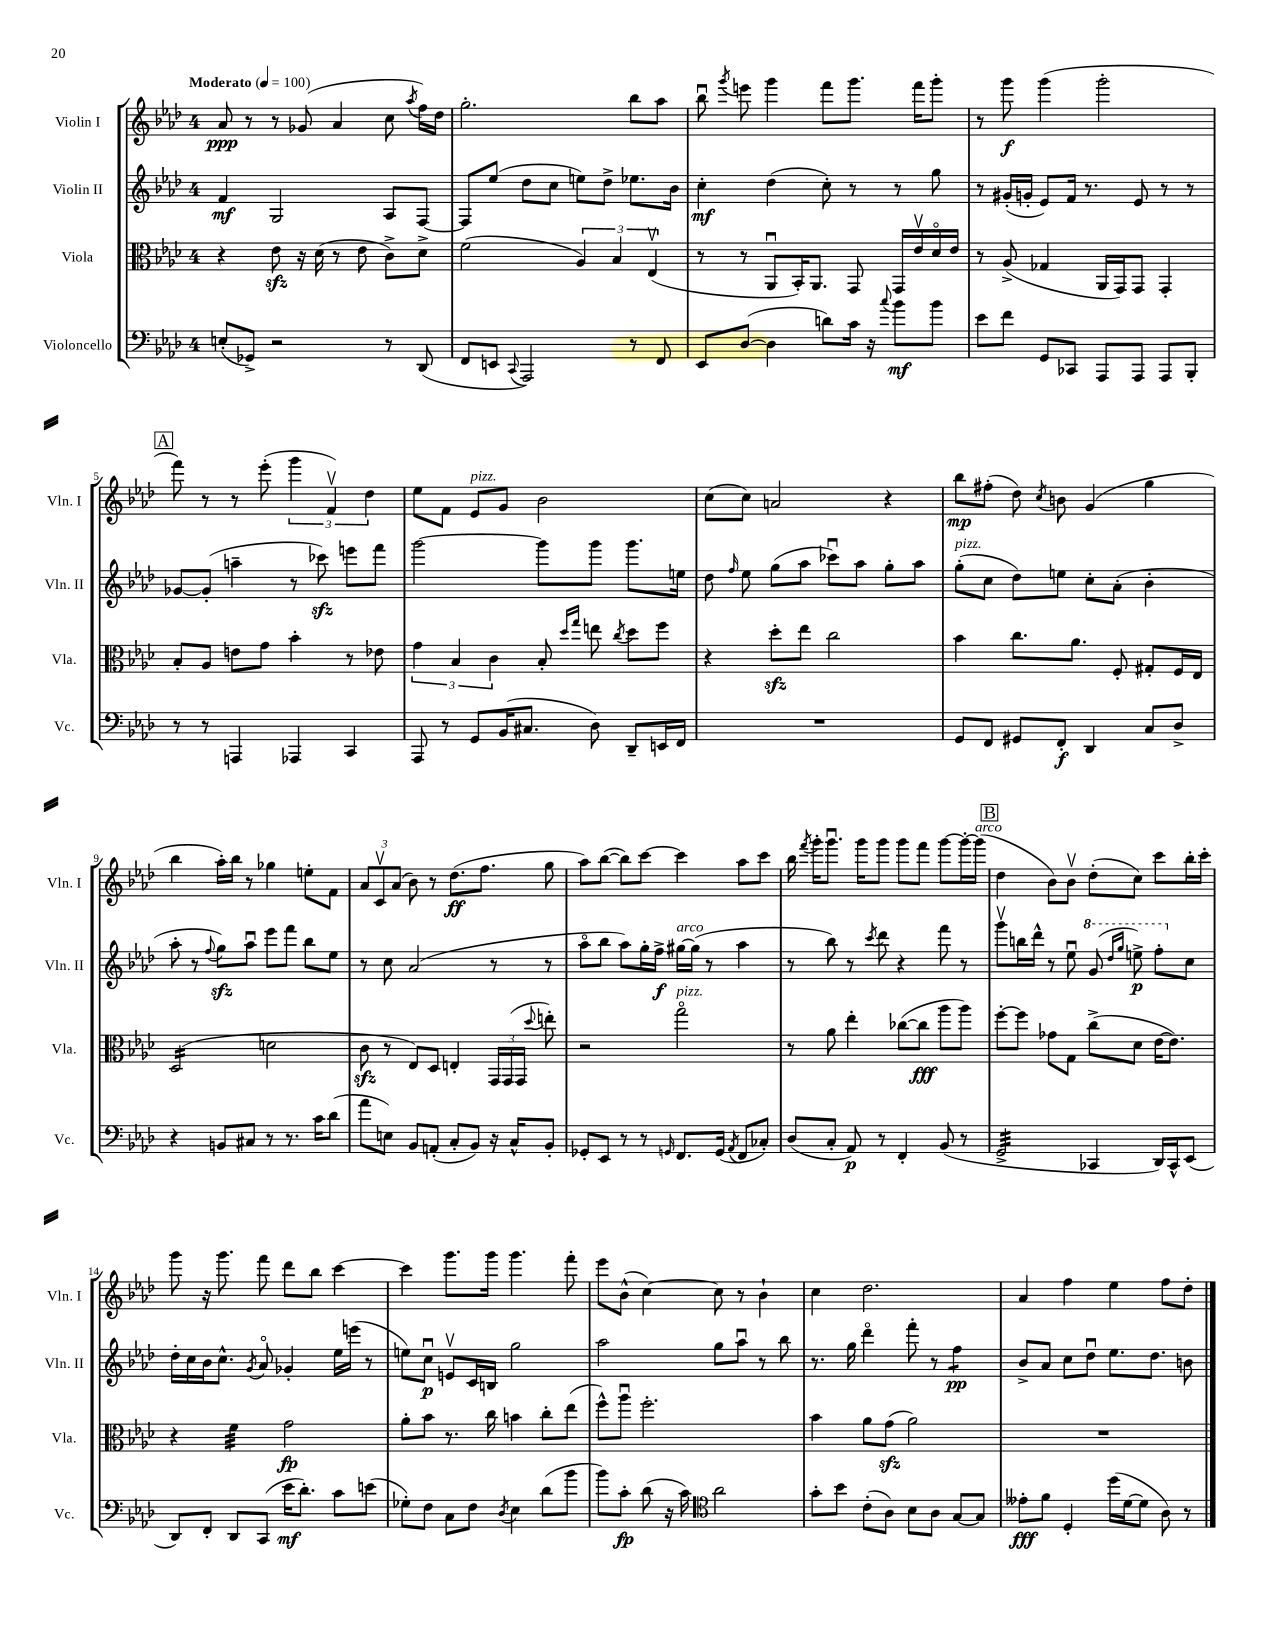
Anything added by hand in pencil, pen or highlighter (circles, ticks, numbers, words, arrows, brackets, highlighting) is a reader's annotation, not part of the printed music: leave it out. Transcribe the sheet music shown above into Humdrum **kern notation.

**kern	**kern	**kern	**kern
*staff4	*staff3	*staff2	*staff1
*clefF4	*clefC3	*clefG2	*clefG2
*k[b-e-a-d-]	*k[b-e-a-d-]	*k[b-e-a-d-]	*k[b-e-a-d-]
*M4/4	*M4/4	*M4/4	*M4/4
*MM100	*MM100	*MM100	*MM100
(8E'	4r	4f	8a-
8GG-^)	.	.	8r
2r	8e-	2G	8r
.	16r	.	(8g-
.	(16d-	.	.
.	8r	.	4a-
.	8e-	.	.
8r	8c^)	8A-	8cc
.	.	.	8qaa-
(8DD-	8d-^	[8F	16ff)
.	.	.	16dd-
=	=	=	=
8FF	(2f	8F]	2.gg'
8EE	.	(8ee-	.
8qqCC	.	.	.
2AAA-)	.	8dd-	.
.	.	8cc	.
.	6A-)	8ee)	.
.	.	8dd-^	.
.	6B-	.	.
8r	.	8.ee-	8bb-
.	(6E-v	.	.
8FF	.	.	8aa-
.	.	16b-	.
=	=	=	=
8EE-	8r	4cc'	8bb-u
.	.	.	8qggg
([8D-	8r	.	8eee
4D-]	8AA-u	(4dd-	4ggg
.	16BB-')	.	.
.	8.AA-	.	.
8d)	.	8cc')	8fff
16c	8GG	8r	8.ggg
16r	.	.	.
8qqcc	.	.	.
8b-	16GG	8r	.
.	16e-v	.	16fff
8b-	16d-o	8gg	8ggg'
.	16e-	.	.
=	=	=	=
8e-	8r	8r	8r
8f	(8A-^	(16g#'	8ggg
.	.	16g'	.
8GG	4G-	8e-)	(4ggg
8CC-	.	16f	.
.	.	8.r	.
8AAA-	16AA-	.	2ggg'
.	16GG)	.	.
8AAA-	8GG	8e-	.
8AAA-	4GG'	8r	.
8BBB-'	.	8r	.
=	=	=	=
8r	8B-'	[8g-	8fff)
8r	8A-	(8g-']	8r
4AAA	8e	4aa~	8r
.	8g	.	(8eee-'
4AAA-	4b-'	8r	6ggg
.	.	8ccc-)	.
.	.	.	6fv)
4CC	8r	8eee	.
.	.	.	6dd-
.	8e-	8fff	.
=	=	=	=
8AAA-	6g	[2ggg	8ee-
8r	.	.	8f
.	6B-	.	.
8GG	.	.	8e-
.	6c	.	.
(16BB-	.	.	8g
8.C#	.	.	.
.	8B-'	8ggg]	2b-
.	16qqdd-	.	.
.	16qqgg	.	.
8D-)	8ee	8ggg	.
.	8qcc	.	.
8DD-~	8dd-	8.ggg	.
16EE	8ff	.	.
16FF	.	16ee	.
=	=	=	=
1r	4r	8dd-	(8cc
.	.	16qqff	.
.	.	8ee-	8cc)
.	8dd-'	(8gg	2a
.	8ee-	8aa-	.
.	2cc	8ccc-u)	.
.	.	8aa-	.
.	.	8gg'	4r
.	.	8aa-	.
=	=	=	=
8GG	4b-	(8gg'	8bb-
8FF	.	8cc	(8ff#'
8GG#	8.cc	8dd-)	8dd-)
.	.	.	8qcc
8FF'	.	8ee	8b
.	8.a-	.	.
4DD-	.	8cc'	(4g
.	8F'	(8a-'	.
8C	8G#'	4b-'	4gg
8D-^	16F	.	.
.	16E-	.	.
=	=	=	=
4r	(2D-	8aa-'	4bb-
.	.	8r	.
.	.	8qqff	.
8BB	.	8gg)	16aa-')
.	.	.	16bb-
8C#	.	8aa-u	8r
8r	2d	8eee-	4gg-
8.r	.	8fff	.
.	.	8bb-	8ee'
16c	.	.	.
(8d-	.	8ee-	8f
=	=	=	=
8a-	8c	8r	12a-
.	.	.	12cv
8E)	8r	8cc	.
.	.	.	(12a-
8BB-	8E-)	(2a-	8b-)
(8AA'	8D-	.	8r
8C'	4E'	.	(8.dd-
8BB-)	.	.	.
.	.	.	8.ff
16r	24GG	8r	.
.	(24GG	.	.
16C^^	.	.	.
.	24GG	.	.
.	8qqdd-	.	.
8BB-'	8ee')	8r	8gg
=	=	=	=
8GG-'	2r	8aa-o	8aa-)
8EE-	.	8bb-	([8bb-
8r	.	8aa-)	8bb-])
8r	.	16gg'	[8ccc
.	.	16ff^	.
16qqGG	.	.	.
8.FF	2ggo	[16gg#	4ccc]
.	.	(16gg#]	.
.	.	8r	.
(16GG	.	.	.
8qAA-	.	.	.
8FF	.	4aa-	8aa-
8C-')	.	.	8ccc
=	=	=	=
(8D-	8r	8r	16bb-
.	.	.	8qfff
.	.	.	16ggg'
8C'	8a-	8bb-)	8.gggu
8AA-)	4ee-'	8r	.
.	.	.	16ggg
.	.	8qccc	.
8r	.	8ddd-	8ggg
4FF'	([8cc-	4r	8ggg
.	8cc-]	.	8fff
(8BB-	8aa-	8fff	[8ggg
8r	8aa-)	8r	16ggg'_
.	.	.	(16ggg]
=	=	=	=
2GG^	[8ff'	8gggv	4dd-
.	8ff]	16bb	.
.	.	16ddd-^^	.
.	8g-	8r	8b-)
.	8G	8ee-u	8b-v
4CC-	(8cc^	(8gg	(8dd-'
.	.	16qqddd-	.
.	.	16qqggg	.
.	8d-	8eee^)	8cc)
16DD-)	[16e-	8fff'	8ccc
16CC-^^	8.e-])	.	.
(8EE-	.	8cc	16bb-'
.	.	.	16ccc'
=	=	=	=
8DD-)	4r	16dd-'	8ggg
.	.	16cc	.
8FF'	.	16b-	16r
.	.	8.cc^^	8.ggg
8DD-	4f	.	.
.	.	8qg	.
(8CC	.	8a-o	8fff
16e-	2g	4g-'	8ddd-
8.d-')	.	.	.
.	.	.	8bb-
8c	.	16ee-	[4ccc
.	.	(16eee	.
(8e	.	8r	.
=	=	=	=
8G-')	8a-'	8ee)	4ccc]
8F	8b-	8ccu	.
8C	8.r	8ev	8.ggg
8F	.	16c	.
.	16cc	16B	16ggg
8qD-	.	.	.
4E-	4b	2gg	4.ggg
(8d-	8cc'	.	.
8b-	(8ee-	.	8fff'
=	=	=	=
8b-)	8ff^^)	2aa-	8eee-
8c'	8aa-u	.	(8b-^^
(8d-	2.ff'	.	[4cc)
16r	.	.	.
16c)	.	.	.
*clefC4	*	*	*
2a-	.	8gg	8cc]
.	.	8aa-u	8r
.	.	8r	4b-`
.	.	8bb-	.
=	=	=	=
8g'	4b-	8.r	4cc
8b-	.	.	.
.	.	16gg	.
(8c'	8a-	4ddd-o	2.dd-
8A-)	(8g	.	.
8B-	2a-)	8fff'	.
8A-	.	8r	.
[8G	.	4ff	.
8G]	.	.	.
=	=	=	=
8e--'	1r	8b-^	4a-
8f	.	8a-	.
4D-'	.	8cc	4ff
.	.	8dd-u	.
(16dd-	.	8.ee-	4ee-
[16d-	.	.	.
8d-]	.	.	.
.	.	8.dd-	.
8A-)	.	.	8ff
8r	.	8b	8dd-'
==	==	==	==
*-	*-	*-	*-
